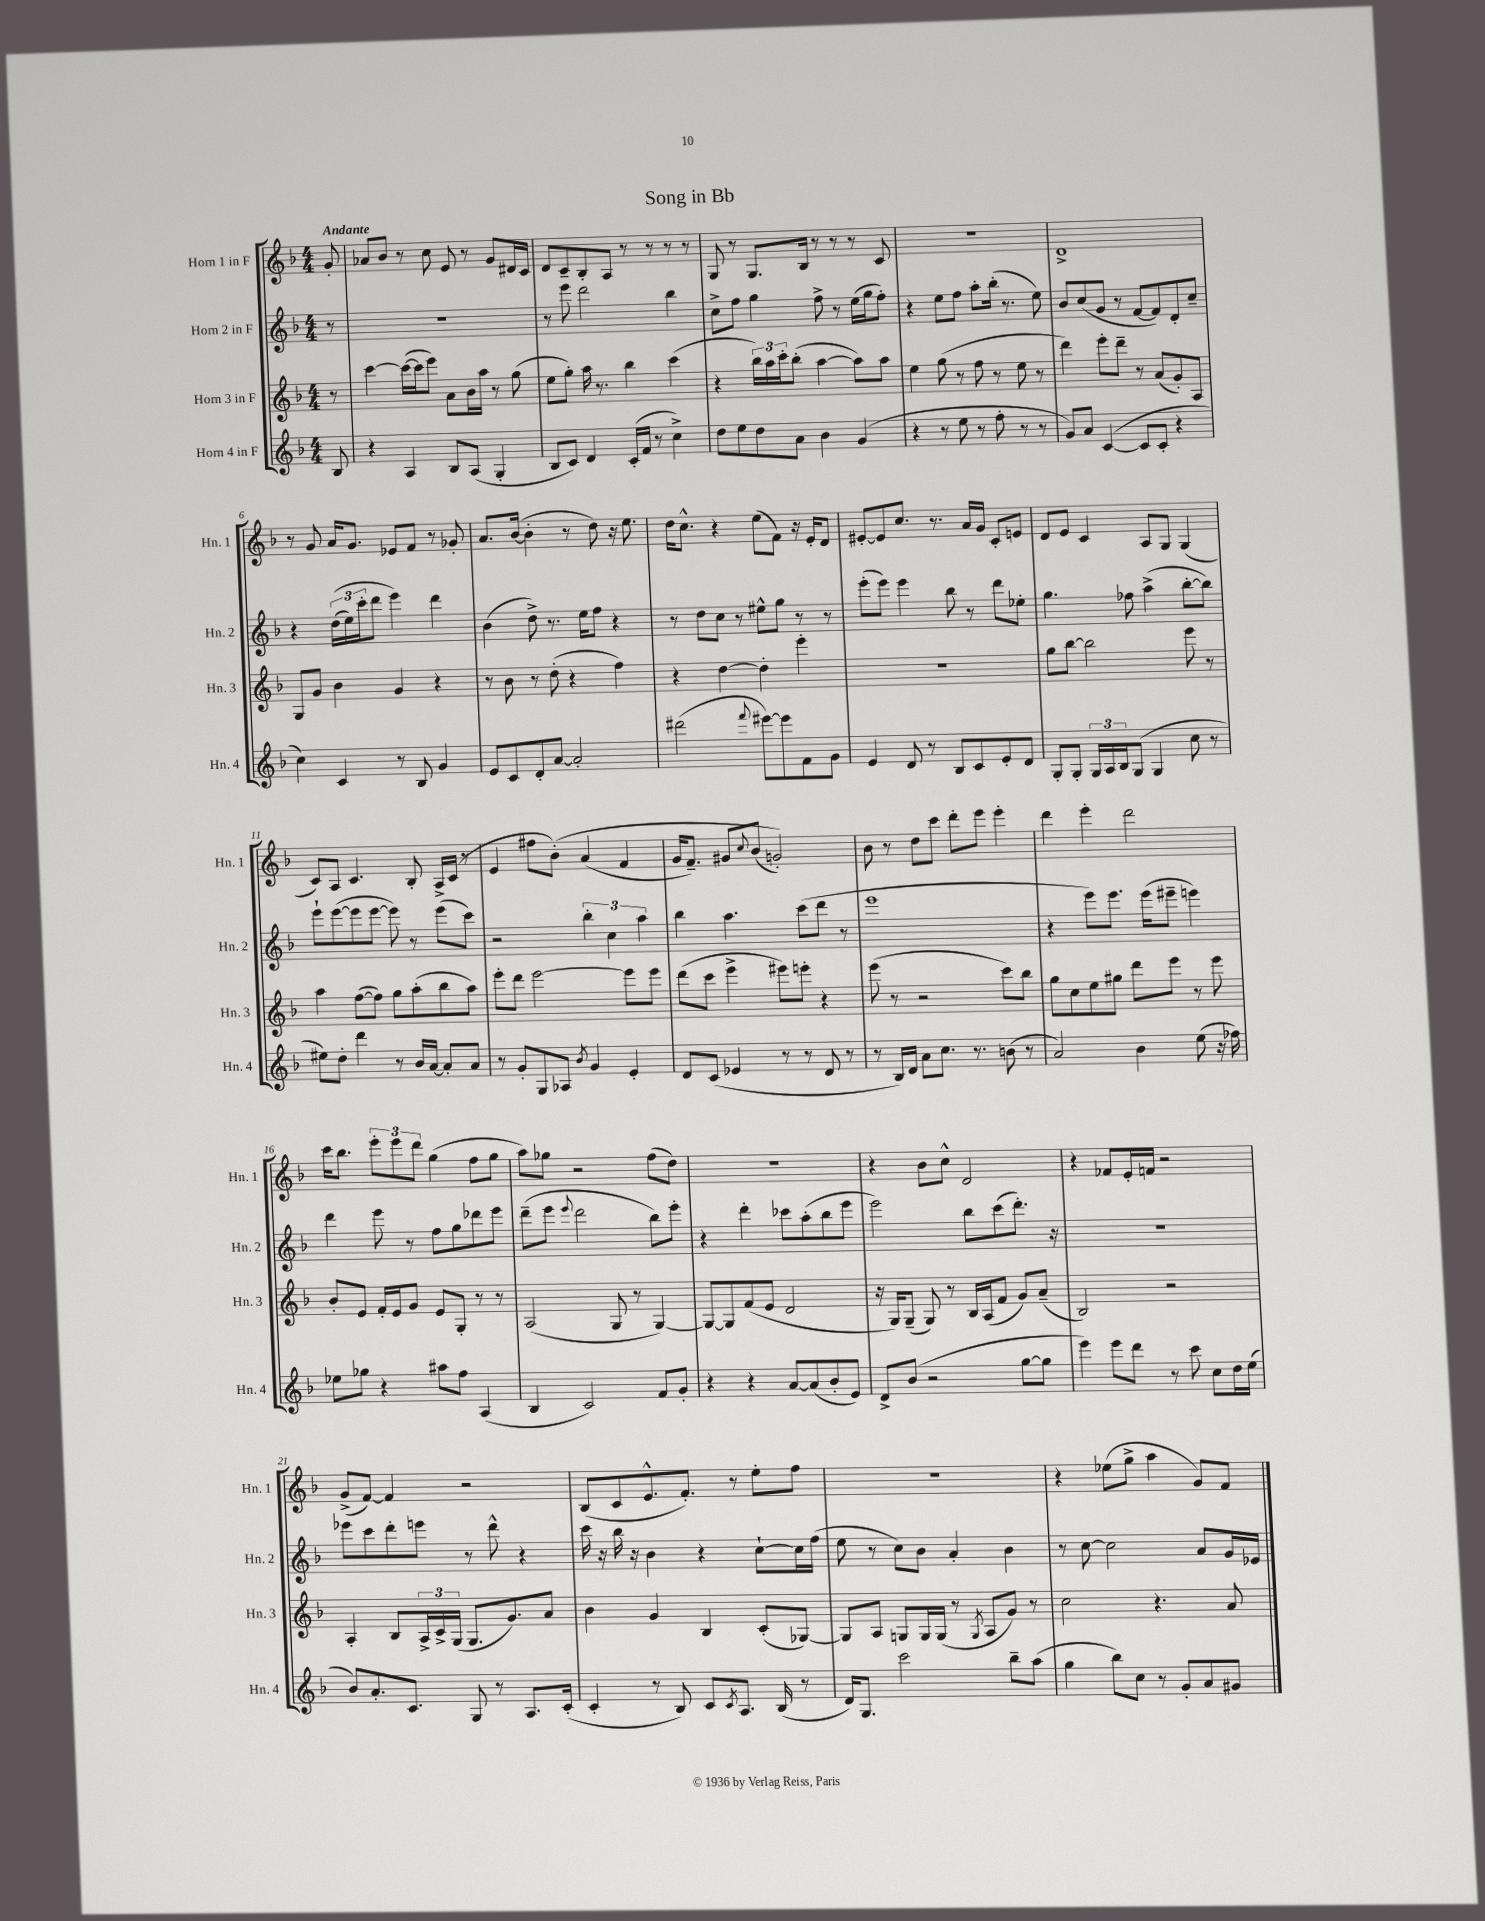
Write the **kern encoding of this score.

**kern	**kern	**kern	**kern
*staff4	*staff3	*staff2	*staff1
*clefG2	*clefG2	*clefG2	*clefG2
*k[b-]	*k[b-]	*k[b-]	*k[b-]
*M4/4	*M4/4	*M4/4	*M4/4
8B-	8r	8r	8g'
=	=	=	=
4r	[4ccc	1r	8a-
.	.	.	8b-
4A	(16ccc_	.	8r
.	16ccc]	.	.
.	8eee)	.	8cc
8B-	8a	.	8e
(8A	16b-	.	8r
.	16aa	.	.
4G'	8r	.	8g
.	(8gg	.	16d#
.	.	.	16c
=	=	=	=
8B-	8ee	8r	8d
8c)	8gg')	8eee	8c~
4d	16aa	2ddd	8B-'
.	8.r	.	.
.	.	.	8A
(16c'	4bb-	.	8r
16f	.	.	.
8r	.	.	8r
4cc^)	(4ccc	4bb-	8r
.	.	.	8r
=	=	=	=
8dd	4r	8cc^	8G
8ee	.	8ff	8r
8dd	24bb-)	4gg	8.G
.	24aa	.	.
.	24ccc'	.	.
8a	(8bb-'	.	.
.	.	.	16B-
4b-	[4aa	8ff^	8r
.	.	8r	8r
(4g	8aa])	(16ee	8r
.	.	16gg	.
.	8aa	8ff')	8c
=	=	=	=
4r	4ee	4r	1r
8r	(8gg	8ee	.
8ee	8r	8ff	.
8r	8ff	8aa'	.
8ff'	8r	(16bb-'	.
.	.	8.r	.
8r	8ee	.	.
8r	8r	8ee)	.
=	=	=	=
8g)	4ddd)	8b-	1d^
8a	.	(8cc	.
([4c	8eee'	8g	.
.	8ddd~	8r	.
8c]	8r	[8f	.
8c'	(8a	8f])	.
4r	8g')	8d'	.
.	8A	8cc~	.
=	=	=	=
4cc)	8G	4r	8r
.	8g	.	8g
4c	4b-	&((24dd	16a
.	.	24ee)	.
.	.	.	8.g
.	.	24ccc'	.
.	.	8ddd	.
8r	4g	4eee&)	8e-
8B-	.	.	8f
4g	4r	4ddd	8r
.	.	.	8g-'
=	=	=	=
8e	8r	(4b-	8.a
8c	8b-	.	.
.	.	.	([16b-
8d'	8r	8dd^)	4b-']
[8a	(8dd'	8.r	.
2a']	4r	.	8r
.	.	16ee	.
.	.	8ff	8dd)
.	4ff)	4r	16r
.	.	.	8.ee
=	=	=	=
(2ddd#	4r	8r	16dd
.	.	.	8.cc^^
.	.	8dd	.
.	[4dd	8cc	4r
.	.	8r	.
8qqfff	.	.	.
[8eee#)	4dd']	8ee#^^	(8ee
8eee#]	.	8gg	8f)
8f	4eee'	8r	16r
.	.	.	16e'
8g	.	8r	8d
=	=	=	=
4e	1r	(8eee'	[8e#'
.	.	8eee)	8e#]
8d	.	4eee	8.cc
8r	.	.	.
.	.	.	8.r
8B-	.	8bb-	.
8c	.	8r	16a
.	.	.	16g
8e'	.	8ddd	8c'
8d	.	8ee-'	8e
=	=	=	=
8G'	8gg	4.gg	8d
8G'	[8bb-	.	8e
24G	2bb-]	.	4c
24A	.	.	.
24B-	.	.	.
(8G	.	8ff-	.
4G	.	(4aa^	8A
.	.	.	8G
8cc	8eee	[8bb-'	(4G
8r	8r	8bb-])	.
=	=	=	=
8ee#)	4aa	8eee`	8c)
8dd'	.	([8eee	8A
4ddd	([8ff	8eee]	4.c
.	8ff])	[8eee	.
8r	8gg	8eee])	.
16b-	(8aa'	8r	8B-'
[16a	.	.	.
8a']	8bb-	(8eee	16A^
.	.	.	(16c
8a	8aa)	8ccc)	8r
=	=	=	=
8r	8eee'	2r	4e
8g'	8ddd	.	.
8G	[2eee	.	8ff#
8A-	.	.	&(8b-')
8qb-	.	.	.
4g	.	6bb-'	(4a
.	.	6cc	.
4e'	8eee]	.	4f
.	.	6aa	.
.	8eee	.	.
=	=	=	=
8d	(8ddd	4bb-	16g
.	.	.	8.f~)
(8c	8ccc	.	.
4e-	4eee^	4.aa	8g#
.	.	.	8qqcc
.	.	.	(8b-
8r	8eee#)	.	2g')&)
8r	8eee'	(8ccc	.
8d	4r	8ddd	.
8r	.	8r	.
=	=	=	=
8r	(8eee	1eee	8b-
16B-)	8r	.	8r
16d	.	.	.
8a	2r	.	8dd
8.cc	.	.	8ccc
.	.	.	8ddd'
8.r	.	.	.
.	.	.	8eee
(8b	8ccc)	.	4eee'
8r	8bb-	.	.
=	=	=	=
2a)	8gg	4r	4ddd
.	8cc	.	.
.	8ee	8eee)	4eee'
.	8gg#	8.eee	.
4b-	8ddd	.	2ddd
.	.	(16eee	.
.	8eee	8eee#~	.
(8ee	8r	4eee)	.
16r	8eee	.	.
16ff-)	.	.	.
=	=	=	=
8ee-	8b-'	4ddd	16ccc
.	.	.	8.bb-
8gg-	8e	.	.
4r	16f'	8eee	12eee'
.	16e	.	.
.	.	.	12eee
.	8g	8r	.
.	.	.	12ddd
8aa#	8e	8ff	(4gg
8ff	8G'	8gg	.
(4A	8r	8ddd-	8ff
.	8r	8eee	8gg
=	=	=	=
4B-	(2A	(8ddd~	8aa)
.	.	8eee	8gg-
.	.	8qqeee	.
2c)	.	2ddd	2r
.	8G	.	.
.	8r	.	.
8f	[4G)	8bb-)	(8ff
8g'	.	8eee'	8dd)
=	=	=	=
4r	8G_	4r	1r
.	8G]	.	.
4r	(8f	4ddd'	.
.	8e	.	.
[8a	2d	8ccc-	.
(8a]	.	(8aa'	.
8b-'	.	8bb-	.
8e)	.	8eee	.
=	=	=	=
8d^	16r	2eee)	4r
.	16G)	.	.
(8b-	(8G~	.	.
2r	8G)	.	8b-
.	8r	.	8cc^^
.	16B-	8bb-	2d
.	(16A	.	.
.	8f	(8ccc	.
[8gg	8g)	8.ddd')	.
8gg]	(8a~	.	.
.	.	16r	.
=	=	=	=
4eee)	2B-)	1r	4r
8eee	.	.	8f-
8ddd	.	.	16e'
.	.	.	16f
8r	2r	.	2r
8ccc	.	.	.
8cc	.	.	.
16dd	.	.	.
(16ee	.	.	.
=	=	=	=
8b-)	4A'	8eee-	(8g^
8.a'	.	8ccc	[8f)
.	8B-	8ddd'	4f]
8.c	.	.	.
.	24A^	8eee	.
.	24c^	.	.
.	(24G	.	.
8G	8.G	8r	2r
8r	.	8ddd^^	.
.	8.g)	.	.
8.A	.	4r	.
.	8a	.	.
(16c'	.	.	.
=	=	=	=
4c'	4b-	16ccc	(8B-
.	.	16r	.
.	.	16bb-	8c
.	.	16r	.
8r	4g	4b-	8.e^^
8B-)	.	.	.
.	.	.	8.f')
8c	4B-	4r	.
8qc	.	.	.
8.A	.	.	8r
.	(8c'	[8cc`	8ee'
(16B-	.	.	.
8r	[8G-)	16cc]	8ff
.	.	(16ff	.
=	=	=	=
16d)	8G-]	8ee	1r
8.G	.	.	.
.	8A	8r	.
2ccc	8G	8cc)	.
.	16G	8b-	.
.	(16G	.	.
.	8r	4a'	.
.	8qG	.	.
.	8A	.	.
8bb-~	8g)	4b-	.
(8aa	8r	.	.
=	=	=	=
4gg	2cc	8r	4r
.	.	[8cc	.
8bb-)	.	2cc]	(8ee-
8cc	.	.	8gg^
8r	4.r	.	4aa
8g'	.	.	.
8a	.	8a	8g)
8g#	8a	16g	8f
.	.	16e-	.
==	==	==	==
*-	*-	*-	*-
